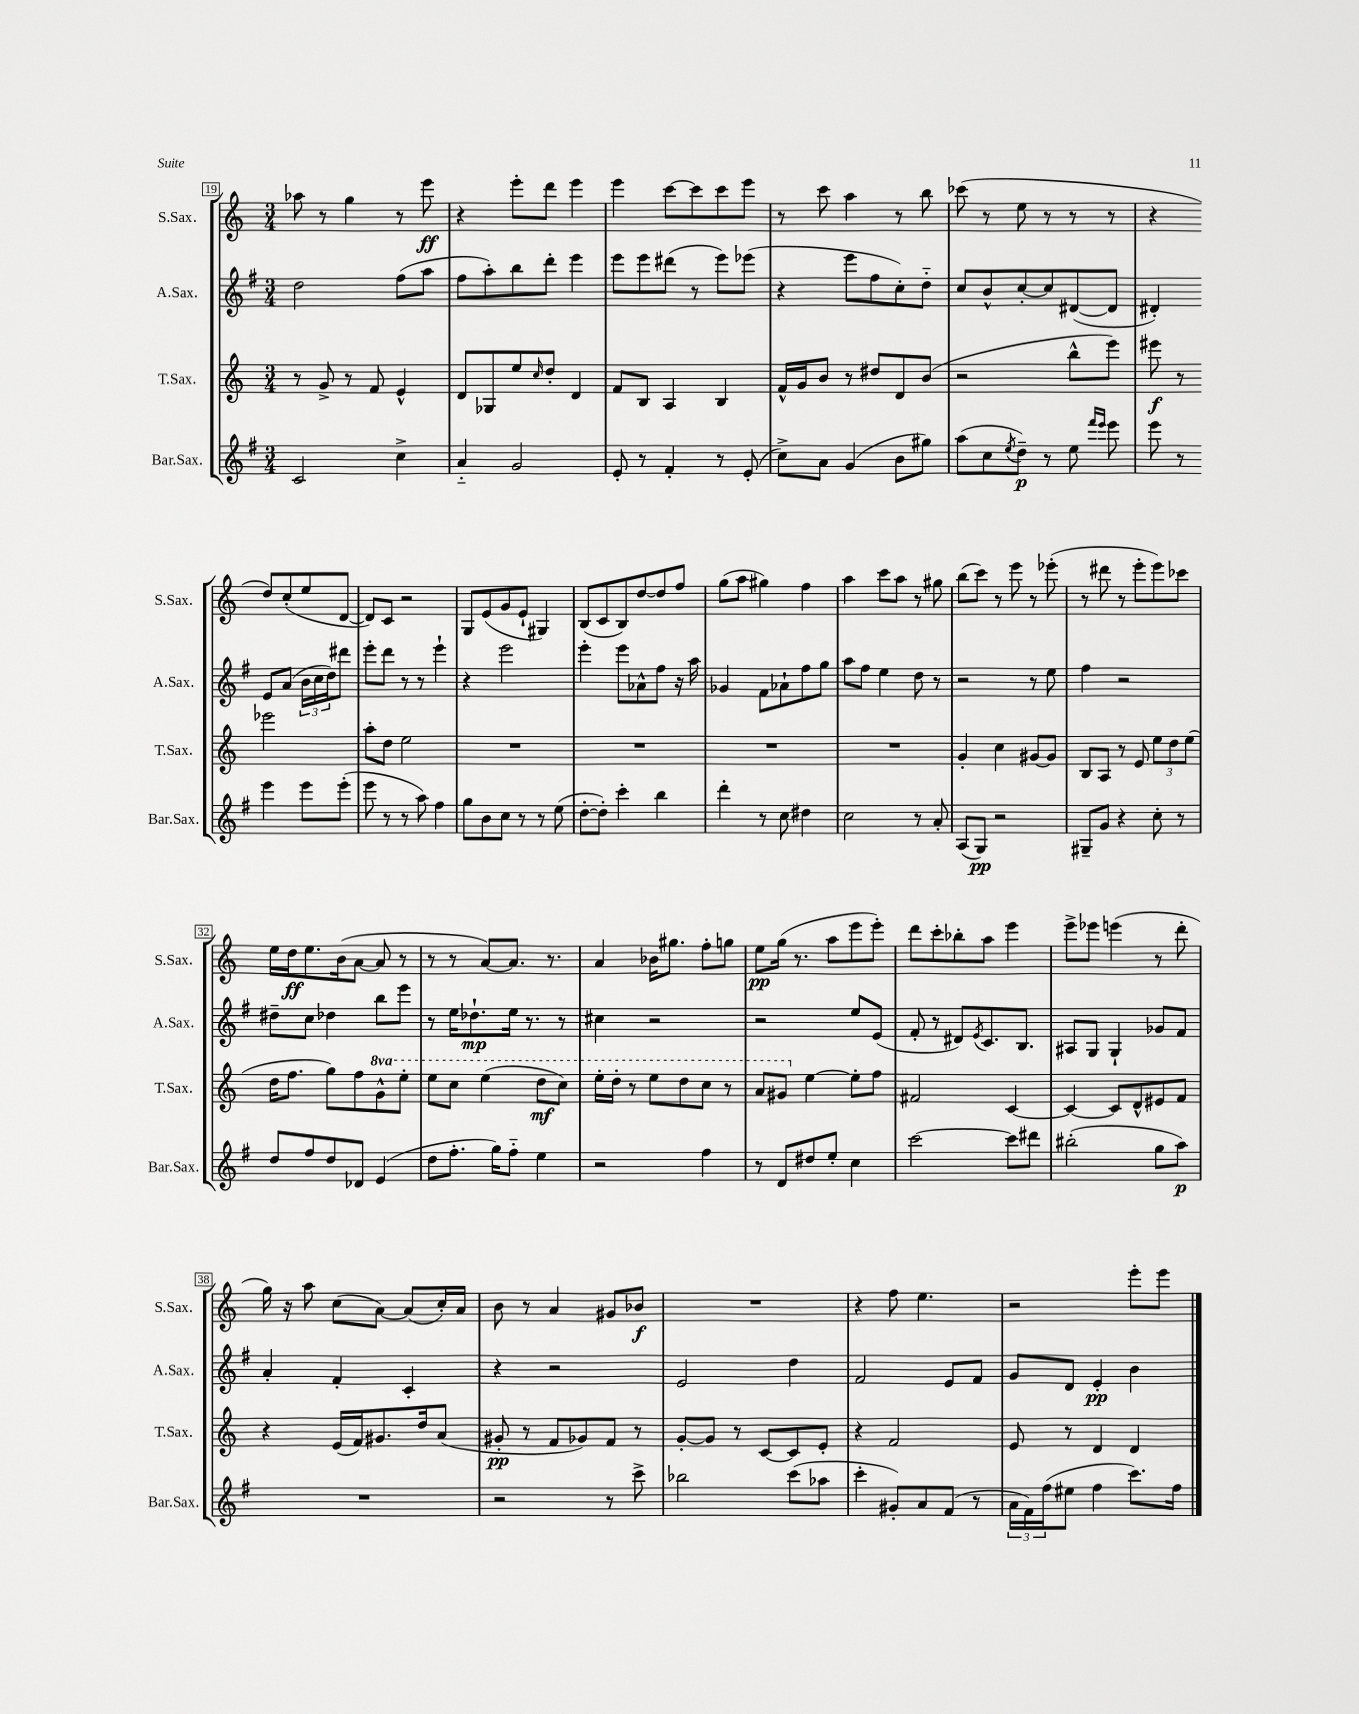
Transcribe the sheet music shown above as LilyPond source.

<<
\new StaffGroup <<
\new Staff = "s0" \with { instrumentName = "S.Sax." shortInstrumentName = "S.Sax." } {
    \clef treble \key c \major \numericTimeSignature \time 3/4
    aes''8 r8 g''4 r8 e'''8\ff |
    r4 e'''8-. d'''8 e'''4 |
    e'''4 c'''8~ c'''8 c'''8 e'''8 |
    r8 c'''8 a''4 r8 b''8 |
    ces'''8( r8 e''8 r8 r8 r8 |
    r4 d''8) c''8-.( e''8 d'8~ |
    d'8) c'8 r2 |
    g8 e'8( g'8 e'8-! gis4) |
    b8( c'8 b8) d''8~ d''8 f''8 |
    g''8( a''8 gis''4) f''4 |
    a''4 c'''8 a''8 r8 gis''8 |
    b''8( c'''8) r8 e'''8 r8 ees'''8-.( |
    r8 dis'''8 r8 e'''8-. e'''8) ces'''8 |
    e''16 d''16\ff e''8. b'16( a'8~ a'8 r8 |
    r8 r8 a'8~) a'8. r8. |
    a'4 bes'16 gis''8. f''8-. g''8 |
    e''8\pp g''16( r8. a''8 e'''8 e'''8-.) |
    d'''8 c'''8-. bes''8-. a''8 e'''4 |
    e'''8-> ees'''8 e'''4( r8 d'''8-. |
    g''16) r16 a''8 c''8( a'8~) a'8( c''16-.) a'16 |
    b'8 r8 a'4 gis'8 bes'8\f |
    R2. |
    r4 f''8 e''4. |
    r2 e'''8-. e'''8 \bar "|." |
}
\new Staff = "s1" \with { instrumentName = "A.Sax." shortInstrumentName = "A.Sax." } {
    \clef treble \key g \major \numericTimeSignature \time 3/4
    d''2 fis''8( a''8 |
    fis''8 a''8-.) b''8 d'''8-. e'''4 |
    e'''8 e'''8 dis'''8( r8 e'''8) ees'''8( |
    r4 e'''8 fis''8 c''8-.) d''8-_ |
    c''8 b'8-^ c''8~-. c''8 dis'8~( dis'8 |
    dis'4-.) e'8 a'8( \tuplet 3/2 { b'16 c''16 d''16) } dis'''8 |
    e'''8-. d'''8 r8 r8 e'''4-! |
    r4 e'''2 |
    e'''4-. e'''8 aes'8-^ fis''8 r16 a''16 |
    ges'4 fis'8 aes'8-! fis''8 g''8 |
    a''8 fis''8 e''4 d''8 r8 |
    r2 r8 e''8 |
    fis''4 r2 |
    dis''8-- c''8 des''4 b''8 e'''8 |
    r8 e''16 des''8.-!\mp e''16 r8. r8 |
    cis''4 r2 |
    r2 e''8 e'8( |
    fis'8-. r8 dis'8) \acciaccatura { e'8 } c'8. b8. |
    ais8 g8 g4-! ges'8 fis'8 |
    a'4-. fis'4-. c'4-. |
    r4 r2 |
    e'2 d''4 |
    fis'2 e'8 fis'8 |
    g'8 d'8 e'4-.\pp b'4 \bar "|." |
}
\new Staff = "s2" \with { instrumentName = "T.Sax." shortInstrumentName = "T.Sax." } {
    \clef treble \key c \major \numericTimeSignature \time 3/4 \set Staff.ottavationMarkups = #ottavation-simple-ordinals
    r8 g'8-> r8 f'8 e'4-^ |
    d'8 ges8 e''8 \grace { c''16 } d''8-. d'4 |
    f'8 b8 a4 b4 |
    f'16-^ g'16 b'8 r8 dis''8 d'8 b'8( |
    r2 b''8-^ e'''8) |
    eis'''8\f r8 ees'''2 |
    a''8-. d''8 e''2 |
    R2. |
    R2. |
    R2. |
    R2. |
    g'4-. c''4 gis'8~ gis'8 |
    b8 a8 r8 e'8 \tuplet 3/2 { e''8 d''8 e''8( } |
    d''16 f''8. g''8) f''8 \ottava #1 g''8-^ e'''8-. |
    e'''8 c'''8 e'''4( d'''8\mf c'''8) |
    e'''16-. d'''16-. r8 e'''8 d'''8 c'''8 r8 |
    a''8 gis''8 \ottava #0 e''4~ e''8-. f''8 |
    fis'2 c'4~ |
    c'4~ c'8 d'8-^ eis'8 f'8 |
    r4 e'16( f'16) gis'8. d''16 a'8( |
    gis'8-.\pp r8 f'8 ges'8) f'8 r8 |
    g'8~-. g'8 r8 c'8~ c'8 e'8-. |
    r4 f'2 |
    e'8 r8 d'4 d'4 \bar "|." |
}
\new Staff = "s3" \with { instrumentName = "Bar.Sax." shortInstrumentName = "Bar.Sax." } {
    \clef treble \key g \major \numericTimeSignature \time 3/4
    c'2 c''4-> |
    a'4-_ g'2 |
    e'8-. r8 fis'4-. r8 e'8-.( |
    c''8->) a'8 g'4( b'8 gis''8) |
    a''8( c''8 \acciaccatura { e''8 } d''8--\p) r8 e''8 \grace { fis'''16 e'''16 } e'''8 |
    e'''8 r8 e'''4 e'''8 e'''8-.( |
    e'''8 r8 r8 a''8) fis''4 |
    g''8 b'8 c''8 r8 r8 e''8( |
    d''8~-. d''8-.) c'''4-. b''4 |
    d'''4-. r8 c''8 dis''4 |
    c''2 r8 a'8-. |
    a8( g8\pp) r2 |
    gis8-- g'8 r4 c''8-. r8 |
    d''8 fis''8 d''8 des'8 e'4( |
    d''8 fis''8.-. g''16) fis''8-_ e''4 |
    r2 fis''4 |
    r8 d'8 dis''8 e''8-. c''4 |
    c'''2~ c'''8 dis'''8 |
    bis''2-.( g''8 a''8\p) |
    R2. |
    r2 r8 c'''8-> |
    bes''2 c'''8( aes''8 |
    c'''4-. gis'8-.) a'8 fis'8( r8 |
    \tuplet 3/2 { a'16 fis'16) fis''16( } eis''8 fis''4 c'''8.) fis''16 \bar "|." |
}
>>
>>
\layout { \context { \Score currentBarNumber = #19 \override BarNumber.stencil = #(make-stencil-boxer 0.1 0.3 ly:text-interface::print) } }
